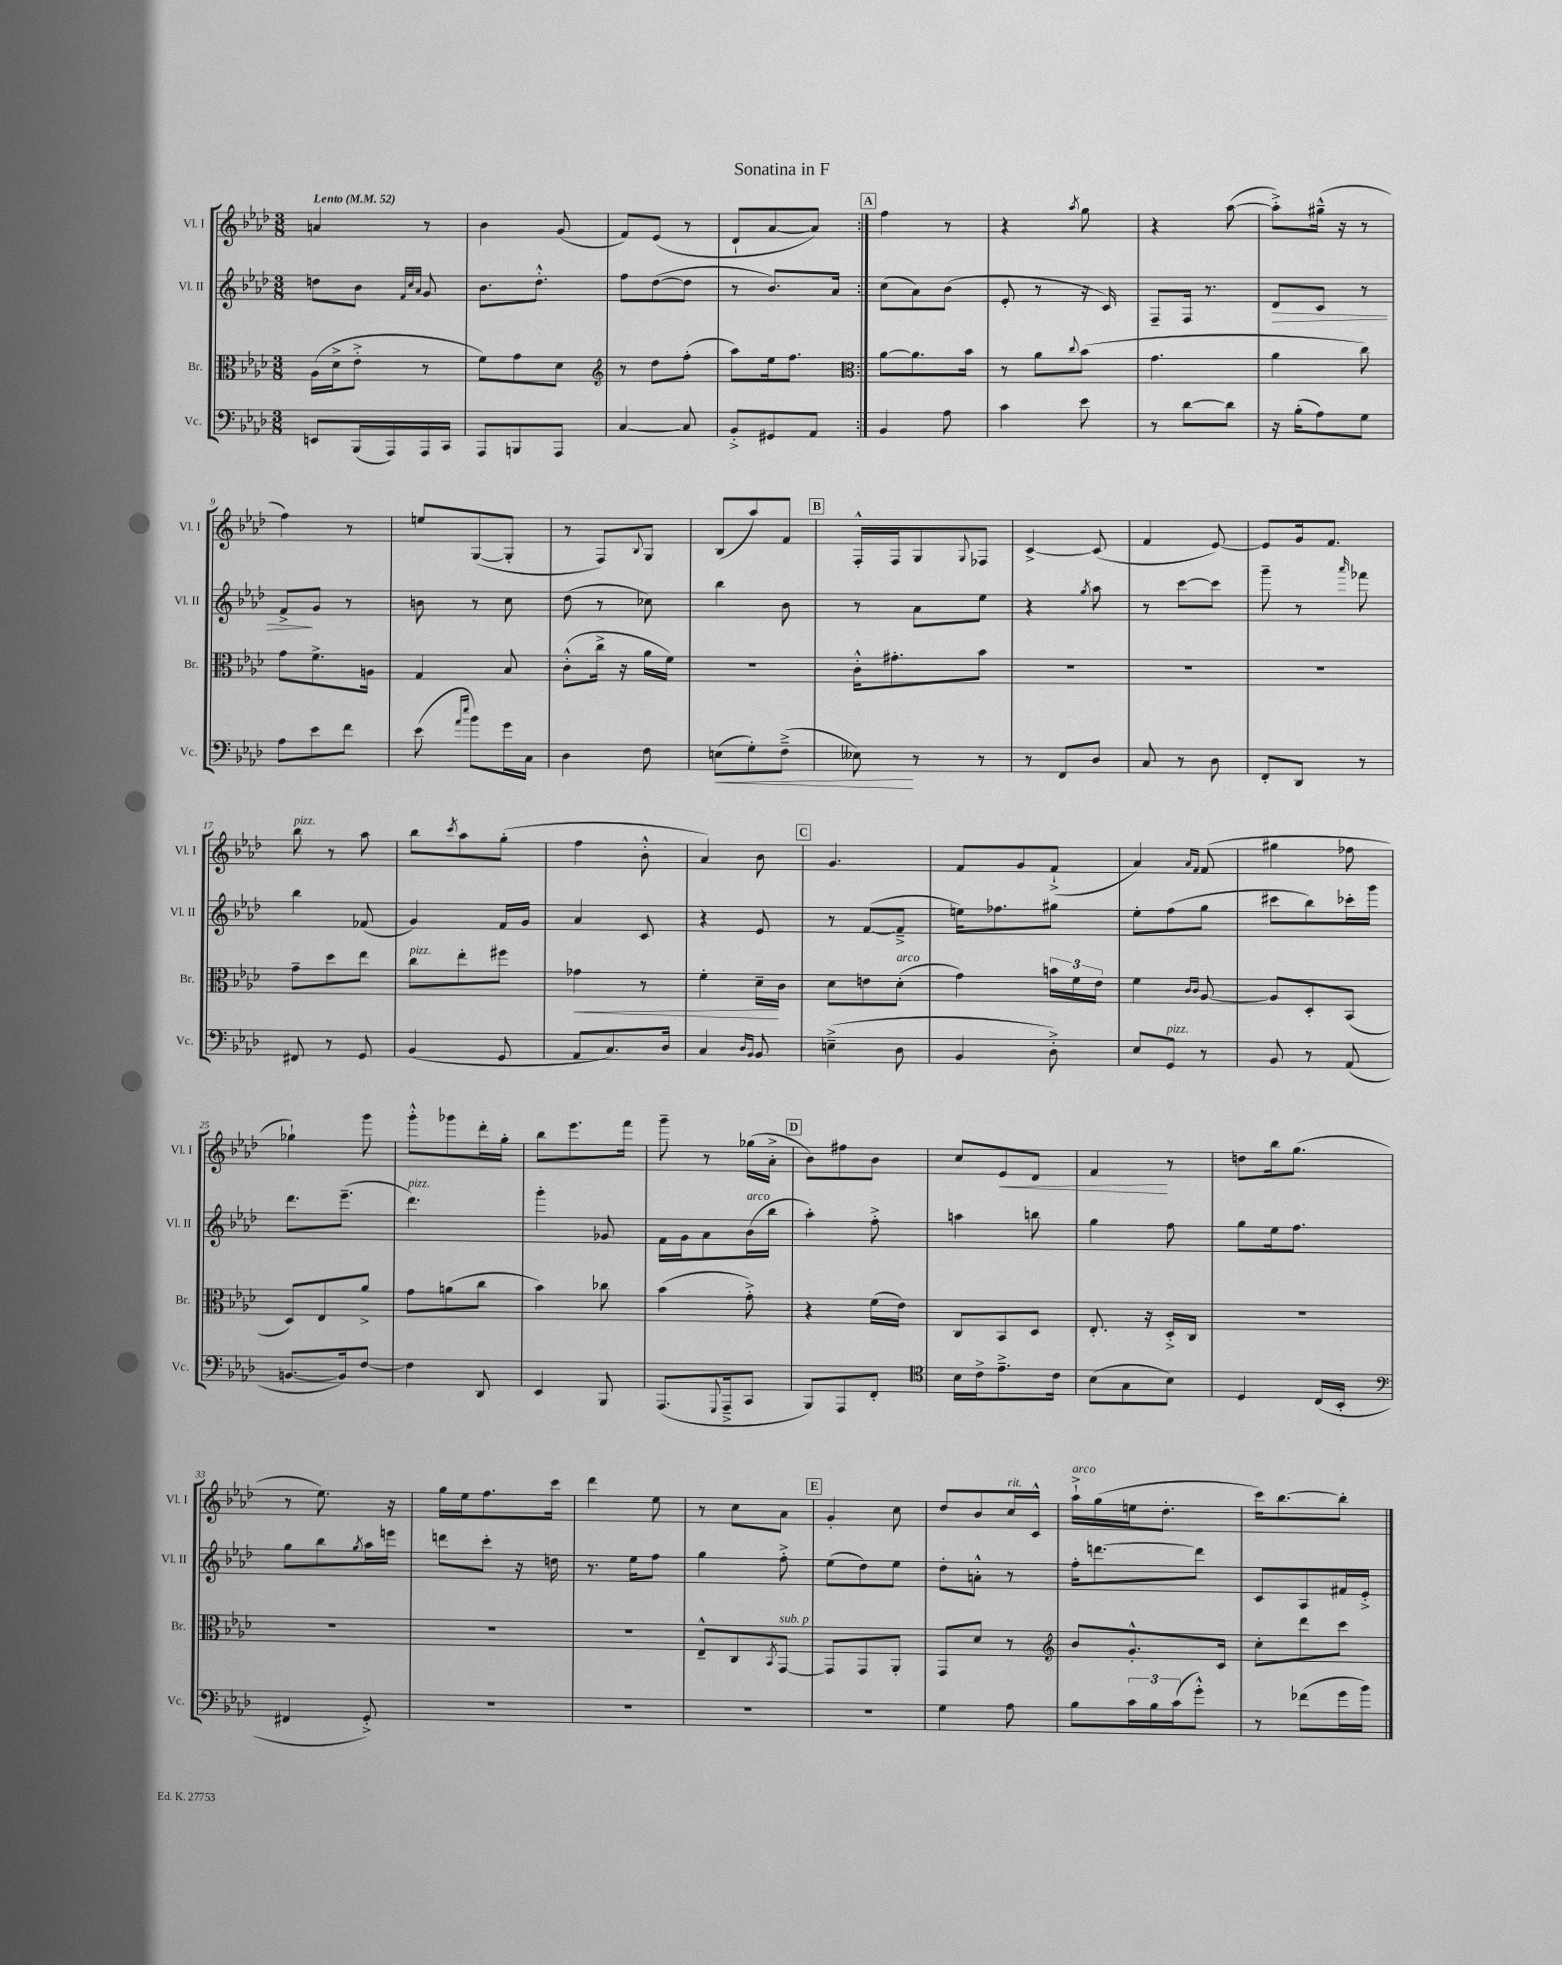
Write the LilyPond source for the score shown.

\header { title = "Sonatina in F" }
<<
\new StaffGroup <<
\new Staff = "s0" \with { instrumentName = "Vl. I" shortInstrumentName = "Vl. I" } {
    \clef treble \key aes \major \numericTimeSignature \time 3/8 \tempo "Lento" 4 = 52
    \repeat volta 2 { a'4 r8 |
    bes'4 g'8( |
    f'8) ees'8( r8 |
    des'8-! aes'8~ aes'8) | }
    \mark \markup { \box "A" } f''4 r8 |
    r4 \acciaccatura { aes''8 } g''8 |
    r4 aes''8~( |
    aes''8-.->) gis''16---^( r16 r8 |
    f''4) r8 |
    e''8 g8~( g8-. |
    r8 f8) \appoggiatura { bes8 } g8 |
    bes8( aes''8) f'8 |
    \mark \markup { \box "B" } f16-.-^ f16 g8 \appoggiatura { g8 } fes8 |
    c'4~-> c'8( |
    f'4 ees'8~) |
    ees'8 g'16 f'8. |
    bes''8^\markup { \italic "pizz." } r8 aes''8 |
    bes''8 \acciaccatura { c'''8 } aes''8 g''8-.( |
    f''4 bes'8-.-^ |
    aes'4) bes'8 |
    \mark \markup { \box "C" } g'4. |
    f'8 g'8 f'8-!->( |
    aes'4) \grace { aes'16 f'16 } f'8( |
    gis''4 fes''8 |
    ges''4-!) g'''8 |
    g'''8-.-^ ges'''8 des'''16-. g''16-. |
    bes''8 ees'''8. f'''16 |
    g'''8-- r8 ges''16( aes'16-.-> |
    \mark \markup { \box "D" } bes'8) fis''8 bes'8 |
    c''8 ees'8\< des'8 |
    f'4\! r8 |
    d''8 bes''16 g''8.( |
    r8 ees''8.) r16 |
    g''16 ees''16 f''8. c'''16 |
    des'''4 ees''8 |
    r8 c''8 aes'8 |
    \mark \markup { \box "E" } g'4-. c''8 |
    des''8 bes'8 c''16^\markup { \italic "rit." } c'16-^ |
    aes''16-!->^\markup { \italic "arco" } g''16( e''16 des''8.-. |
    c'''16) bes''8.~ bes''8-. \bar "|." |
}
\new Staff = "s1" \with { instrumentName = "Vl. II" shortInstrumentName = "Vl. II" } {
    \clef treble \key aes \major \numericTimeSignature \time 3/8
    \repeat volta 2 { d''8 bes'8 \grace { f'32 c''32 aes'32 } g'8 |
    bes'8. des''8.-.-^ |
    f''8 des''8~( des''8 |
    r8 bes'8.) aes'16 | }
    \mark \markup { \box "A" } c''8( aes'8) bes'8( |
    ees'8-. r8 r16 c'16) |
    f8-- f16 r8. |
    des'8\> c'8 r8 |
    f'8->\! g'8 r8 |
    b'8 r8 c''8 |
    des''8( r8 ces''8) |
    bes''4 bes'8 |
    \mark \markup { \box "B" } r8 aes'8 ees''8 |
    r4 \acciaccatura { g''8 } aes''8 |
    r8 c'''8~ c'''8 |
    g'''8-- r8 \grace { aes'''16 } fes'''8 |
    bes''4 fes'8( |
    g'4) f'16 g'16 |
    aes'4 c'8 |
    r4 ees'8 |
    \mark \markup { \box "C" } r8 f'8~( f'8---> |
    e''16) fes''8. gis''8 |
    ees''8-. f''8( g''8 |
    cis'''8 bes''8) ces'''16-. g'''16 |
    des'''8. ees'''8.--( |
    des'''4.^\markup { \italic "pizz." }) |
    g'''4-. ges'8 |
    f'16 g'16 aes'8 bes'16^\markup { \italic "arco" }( bes''16 |
    \mark \markup { \box "D" } aes''4-.) f''8-.-> |
    a''4 b''8 |
    g''4 f''8 |
    g''8 ees''16 f''8. |
    g''8 bes''8 \acciaccatura { g''8 } aes''16 e'''16 |
    d'''8 c'''8-. r16 d''16 |
    r8. ees''16 f''8 |
    g''4 f''8-.-> |
    \mark \markup { \box "E" } ees''8( des''8) ees''8 |
    des''8-. a'8-.-^ r8 |
    f''16-. d'''8.~ d'''8 |
    c'8 aes8 fis'16 ees'16-.-> \bar "|." |
}
\new Staff = "s2" \with { instrumentName = "Br." shortInstrumentName = "Br." } {
    \clef alto \key aes \major \numericTimeSignature \time 3/8
    \repeat volta 2 { aes16( des'16-> ees'8-.-> r8 |
    f'8) g'8 des'8 |
    \clef treble r8 des''8 f''8-.( |
    aes''8) ees''16 f''8. | }
    \mark \markup { \box "A" } \clef alto aes'8~ aes'8. bes'16 |
    r8 aes'8 \appoggiatura { c''8 } bes'8( |
    g'4. |
    aes'4 c''8) |
    g'8 f'8.-> a16 |
    g4 bes8 |
    c'8-.-^( c''16-> r16 aes'16 f'16) |
    R4. |
    \mark \markup { \box "B" } c'16-.-^ gis'8.-. bes'8 |
    R4. |
    R4. |
    R4. |
    g'8-- des''8 ees''8 |
    c''8^\markup { \italic "pizz." } ees''8-. fis''8 |
    ges'4\< r8 |
    f'4-. des'16--\! c'16 |
    \mark \markup { \box "C" } des'8 e'8 des'8-.^\markup { \italic "arco" }( |
    g'4) \tuplet 3/2 { b'16 f'16 ees'16 } |
    f'4 \grace { c'16 c'16 } aes8~ |
    aes8 des8-. bes,8( |
    des8) ees8 aes'8-> |
    g'8 a'8( c''8 |
    bes'4) ces''8 |
    bes'4( g'8-.->) |
    \mark \markup { \box "D" } r4 f'16( ees'16) |
    c8 bes,8 des8 |
    ees8.-. r16 des16-.-> c16 |
    R4. |
    R4. |
    R4. |
    R4. |
    ees8---^ c8 \acciaccatura { bes,8 } g,8~^\markup { \italic "sub. p" } |
    \mark \markup { \box "E" } g,8 g,8 aes,8-. |
    g,8 des'8 r8 |
    \clef treble bes'8 g'8.-.-^ c'16 |
    c''8-. des'''8 c'''8 \bar "|." |
}
\new Staff = "s3" \with { instrumentName = "Vc." shortInstrumentName = "Vc." } {
    \clef bass \key aes \major \numericTimeSignature \time 3/8
    \repeat volta 2 { e,8 bes,,16( aes,,16) aes,,16 c,16 |
    aes,,8 b,,8 aes,,8 |
    c4~ c8 |
    bes,8-.-> gis,8 aes,8 | }
    \mark \markup { \box "A" } bes,4 aes8 |
    c'4 ees'8 |
    r8 des'8~ des'8 |
    r16 bes16-.( aes8) g8 |
    aes8 ees'8 f'8 |
    ees'8( \grace { aes'16 ees''16 } bes'8) g'16 c16 |
    des4 f8 |
    e8\<( g8-.) f8--->( |
    \mark \markup { \box "B" } eeses8\!) r8 r8 |
    r8 f,8 des8 |
    c8 r8 des8 |
    f,8-. des,8 r8 |
    fis,8 r8 g,8 |
    bes,4( g,8 |
    aes,8 c8.) des16 |
    c4 \grace { des16 bes,16 } bes,8 |
    \mark \markup { \box "C" } e4--->( des8 |
    bes,4 des8-.->) |
    ees8 g,8^\markup { \italic "pizz." } r8 |
    bes,8 r8 aes,8( |
    b,8.~ b,16) f8~ |
    f4 des,8 |
    ees,4 bes,,8 |
    aes,,8.( \appoggiatura { g,,8 } aes,,16---> c,8 |
    \mark \markup { \box "D" } bes,,8) aes,,8 f,8-. |
    \clef tenor bes16 c'16-> ees'8.---> c'16 |
    bes8( g8 bes8) |
    des4 c16( bes,16-. |
    \clef bass fis,4 g,8-.->) |
    R4. |
    R4. |
    R4. |
    \mark \markup { \box "E" } R4. |
    g4 aes8 |
    bes8 \tuplet 3/2 { c'16 bes16 c'16( } g'8-.-^) |
    r8 fes'8( g'16 bes'16) \bar "|." |
}
>>
>>
